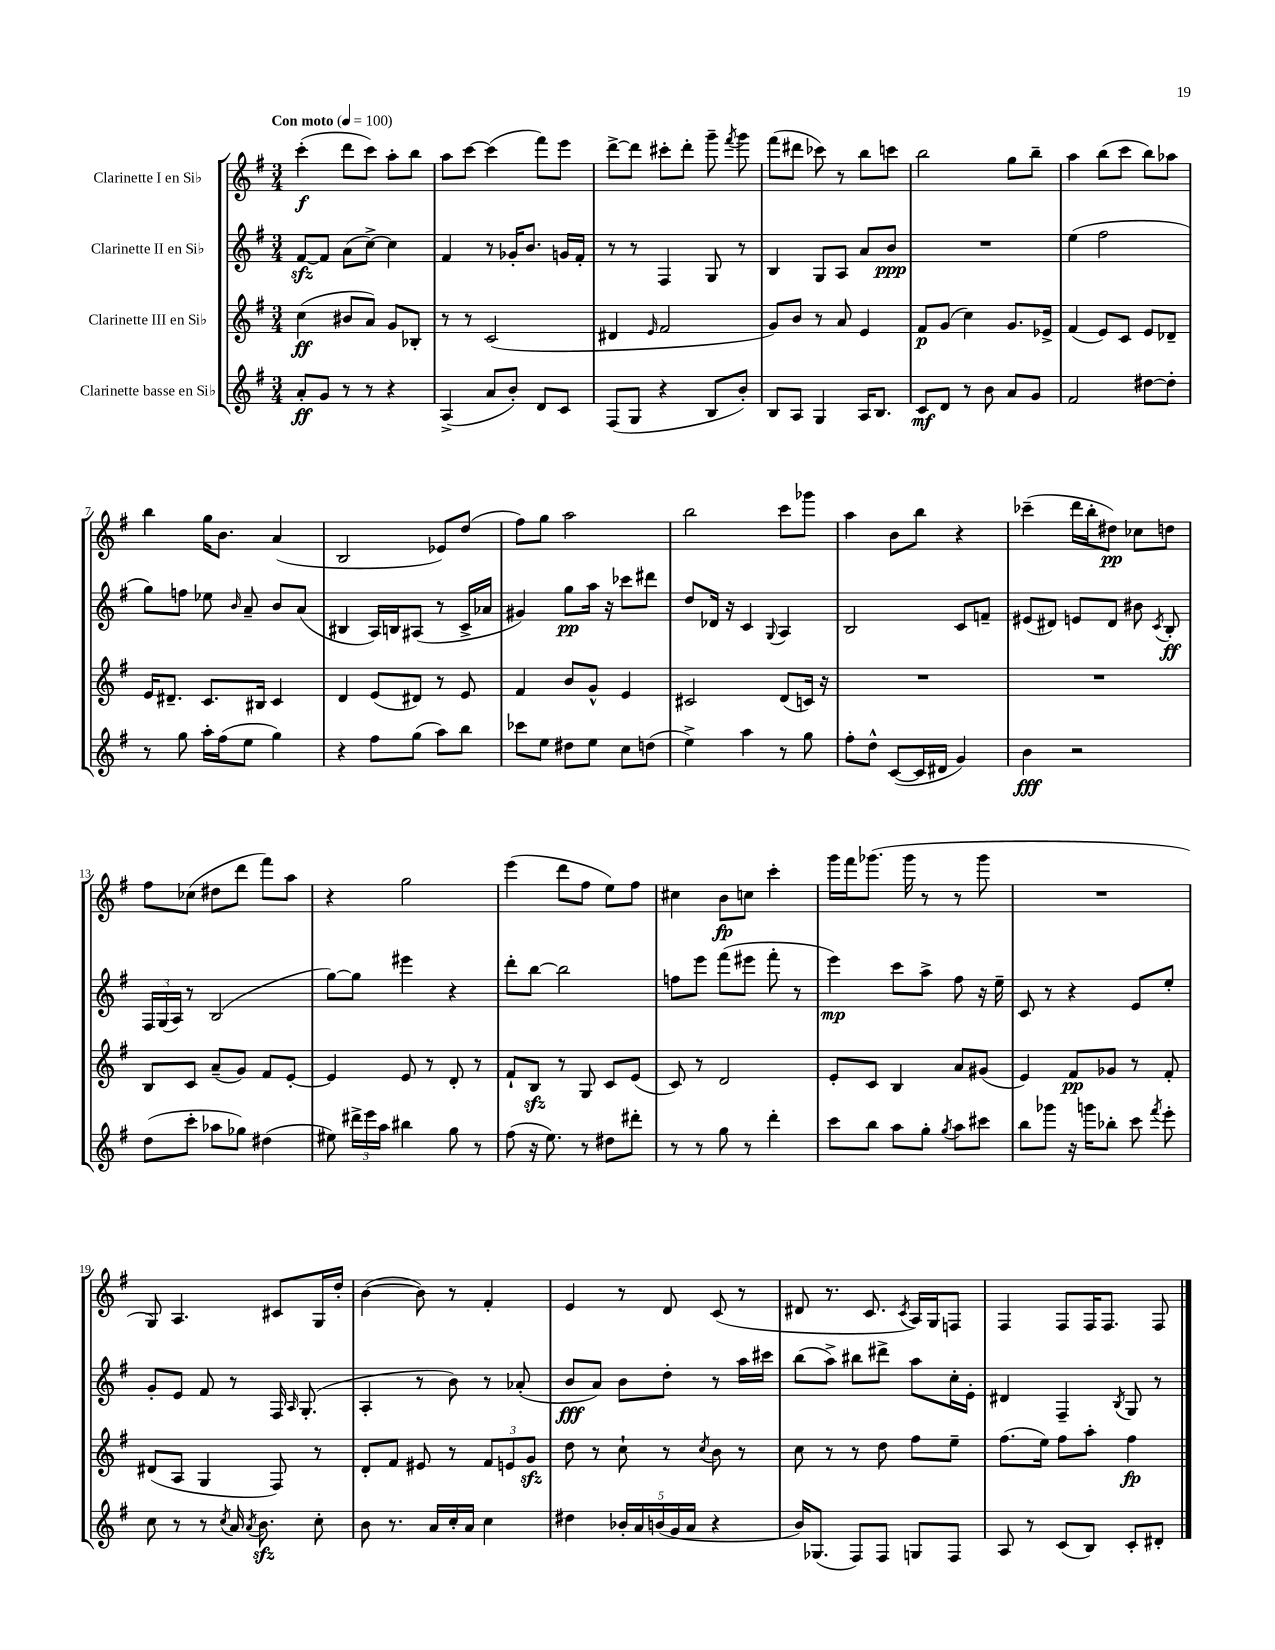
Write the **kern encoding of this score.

**kern	**kern	**kern	**kern
*staff4	*staff3	*staff2	*staff1
*clefG2	*clefG2	*clefG2	*clefG2
*k[f#]	*k[f#]	*k[f#]	*k[f#]
*M3/4	*M3/4	*M3/4	*M3/4
*MM100	*MM100	*MM100	*MM100
8a'	(4cc	[8f#	(4ccc'
8g	.	8f#]	.
8r	8b#	(8a	8ddd
8r	8a)	[8cc^)	8ccc)
4r	8g	4cc]	8aa'
.	8B-'	.	8bb
=	=	=	=
(4A^	8r	4f#	8aa
.	8r	.	[8ccc
8a	(2c	8r	(4ccc]
8b')	.	16g-'	.
.	.	8.b	.
8d	.	.	8fff#)
8c	.	16g	8eee
.	.	16f#'	.
=	=	=	=
(8F#	4d#	8r	[8ddd^
8G	.	8r	8ddd]
.	16qqe	.	.
4r	2f#	4F#	8ccc#'
.	.	.	8ddd'
8B	.	8G	8ggg~
.	.	.	8qfff#
8b')	.	8r	8ggg
=	=	=	=
8B	8g)	4B	(8fff#
8A	8b	.	8ddd#
4G	8r	8G	8ccc-)
.	8a	8A	8r
16A	4e	8a	8bb
8.B	.	.	.
.	.	8b	8ccc
=	=	=	=
8c	8f#	2.r	2bb
8d	(8g	.	.
8r	4cc)	.	.
8b	.	.	.
8a	8.g	.	8gg
8g	.	.	8bb~
.	16e-^	.	.
=	=	=	=
2f#	(4f#	(4ee	4aa
.	8e)	2ff#	(8bb
.	8c	.	8ccc
[8dd#	8e	.	8bb)
8dd#']	8d-~	.	8aa-
=	=	=	=
8r	16e	8gg)	4bb
.	8.d#~	.	.
8gg	.	8ff	.
16aa'	8.c	8ee-	16gg
(16ff#	.	.	8.b
.	.	16qqb	.
8ee	.	8a~	.
.	16B#	.	.
4gg)	4c	8b	(4a
.	.	(8a	.
=	=	=	=
4r	4d	4B#	2B
8ff#	(8e	16A)	.
.	.	16B	.
(8gg	8d#)	(8A#	.
8aa)	8r	8r	8e-)
8bb	8e	16c^	(8dd
.	.	16a-	.
=	=	=	=
8ccc-	4f#	4g#)	8ff#)
8ee	.	.	8gg
8dd#	8b	8gg	2aa
8ee	8g^^	16aa	.
.	.	16r	.
8cc	4e	8ccc-	.
(8dd	.	8ddd#	.
=	=	=	=
4ee^)	2c#	8dd	2bb
.	.	16d-	.
.	.	16r	.
4aa	.	4c	.
.	.	8qqG	.
8r	(8d	4A	8ccc
8gg	16c)	.	8ggg-
.	16r	.	.
=	=	=	=
8ff#'	2.r	2B	4aa
8dd^^	.	.	.
([8c	.	.	8b
16c]	.	.	8bb
16d#	.	.	.
4g)	.	8c	4r
.	.	8f~	.
=	=	=	=
4b	2.r	(8e#	(4ccc-~
.	.	8d#)	.
2r	.	8e	16ddd
.	.	.	16bb'
.	.	8d#	8dd#)
.	.	8b#	8cc-
.	.	8qc	.
.	.	8B'	8dd
=	=	=	=
(8dd	8B	24F#	8ff#
.	.	(24G	.
.	.	24A)	.
8ccc'	8c	8r	(8cc-
8aa-	(8a~	(2B	8dd#
8gg-)	8g)	.	8ddd
(4dd#	8f#	.	8fff#)
.	[8e'	.	8aa
=	=	=	=
8ee#)	4e]	[8gg)	4r
24ddd#^	.	8gg]	.
24eee	.	.	.
24aa	.	.	.
4bb#	8e	4eee#	2gg
.	8r	.	.
8gg	8d'	4r	.
8r	8r	.	.
=	=	=	=
(8ff#	8f#`	8ddd'	(4eee
16r	8B	[8bb	.
8.ee)	.	.	.
.	8r	2bb]	8ddd
8r	8G	.	8ff#
8dd#	8c	.	8ee)
8ddd#'	(8e	.	8ff#
=	=	=	=
8r	8c)	8ff	4cc#
8r	8r	8eee	.
8gg	2d	(8fff#	8b
8r	.	8eee#	8cc
4ddd'	.	8fff#'	4ccc'
.	.	8r	.
=	=	=	=
8ccc	8e'	4eee)	16ggg
.	.	.	16fff#
8bb	8c	.	(8.ggg-
8aa	4B	8ccc	.
.	.	.	16ggg-
8gg'	.	8aa^	8r
8qgg	.	.	.
8aa	8a	8ff#	8r
8ccc#	(8g#	16r	8ggg-
.	.	16ee~	.
=	=	=	=
8bb	4e)	8c	2.r
8ggg-	.	8r	.
16r	8f#	4r	.
16ggg	.	.	.
8bb-'	8g-	.	.
8ccc	8r	8e	.
8qfff#	.	.	.
8eee'	8f#'	8ee'	.
=	=	=	=
8cc	(8d#	8g'	8G)
8r	8A	8e	4.A
8r	4G	8f#	.
8qcc	.	.	.
16a	.	8r	.
8qa	.	.	.
8.b	.	.	.
.	8F#)	16F#	8c#
.	.	16qqA	.
.	.	(8.G'	.
8cc'	8r	.	16G
.	.	.	16dd'
=	=	=	=
8b	8d'	4A'	([4b
8.r	8f#	.	.
.	8e#	8r	8b])
16a	.	.	.
16cc'	8r	8b)	8r
16a	.	.	.
4cc	12f#	8r	4f#'
.	12e	.	.
.	.	(8a-'	.
.	12g	.	.
=	=	=	=
4dd#	8dd	8b	4e
.	8r	8a)	.
20b-'	8cc`	8b	8r
20a	.	.	.
(20b	.	.	.
.	8r	8dd'	8d
20g	.	.	.
20a	.	.	.
.	8qcc	.	.
4r	8b	8r	(8c
.	8r	16aa	8r
.	.	16ccc#	.
=	=	=	=
16b)	8cc	(8bb	8d#
(8.G-	.	.	.
.	8r	8aa^)	8.r
8F#)	8r	8bb#	.
.	.	.	8.c
8F#	8dd	8ddd#^	.
.	.	.	8qc
8G	8ff#	8aa	16A)
.	.	.	16G
8F#	8ee~	16cc'	8F
.	.	16e'	.
=	=	=	=
8A	(8.ff#	4d#	4F#
8r	.	.	.
.	16ee)	.	.
(8c	8ff#	4F#~	8F#
8B)	8aa'	.	16F#
.	.	.	8.F#
.	.	8qB	.
8c'	4ff#	8G	.
8d#'	.	8r	8F#
==	==	==	==
*-	*-	*-	*-
